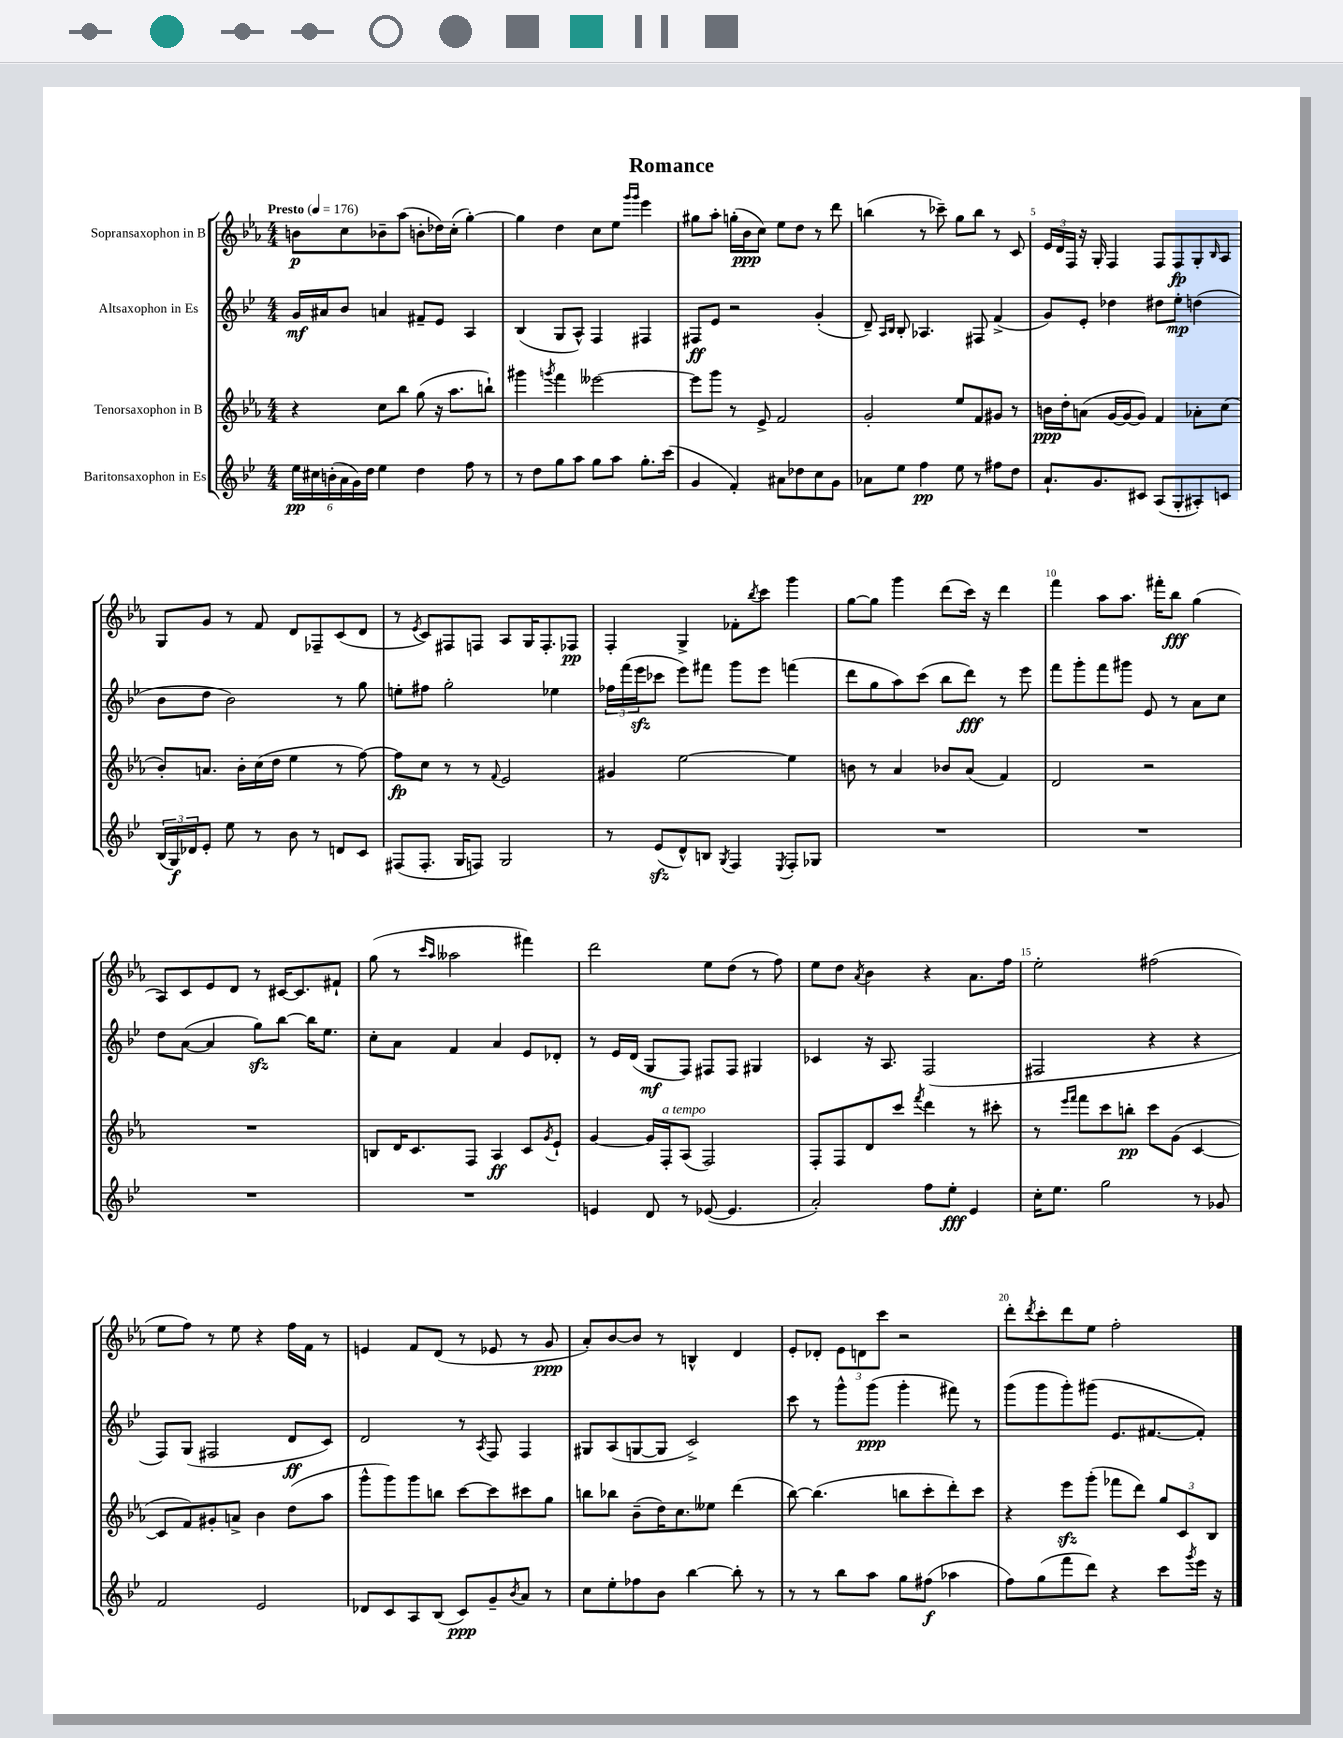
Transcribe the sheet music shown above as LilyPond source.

\header { title = "Romance" }
<<
\new StaffGroup <<
\new Staff = "s0" \with { instrumentName = "Sopransaxophon in B" } {
    \clef treble \key ees \major \numericTimeSignature \time 4/4 \tempo "Presto" 4 = 176
    b'8\p c''8 bes'8-- aes''8( b'8-. des''16) c''16-.( g''4~-.) |
    g''4 d''4 c''8 ees''8 \grace { g'''16 g'''16 } ees'''4 |
    gis''8 aes''8-. g''16-.( bes'16\ppp c''8) ees''8 d''8 r8 d'''8 |
    b''4( r8 ces'''8--) g''8 b''8 r8 c'8 |
    \tuplet 3/2 { ees'16 d'16 f16 } r16 g16-. f4 f8 f8\fp g8-. \grace { bes16 } aes8 |
    g8 g'8 r8 f'8 d'8 fes8-- c'8( d'8 |
    r8 \acciaccatura { ees'8 } c'8) fis8 f8 aes8 g16 f8.-. fes8\pp |
    f4-. g4-> fes'8-. \acciaccatura { bes''8 } c'''8 g'''4 |
    g''8~ g''8 g'''4 d'''8( c'''16) r16 d'''4 |
    f'''4 aes''8 aes''8. fis'''16-. bes''8\fff g''4( |
    aes8) c'8 ees'8 d'8 r8 cis'16~ cis'8. fis'8-! |
    g''8( r8 \grace { c'''16 aes''16 } aeses''2 fis'''4) |
    d'''2 ees''8 d''8( r8 f''8) |
    ees''8 d''8 \acciaccatura { aes'8 } bes'4 r4 aes'8. f''16 |
    ees''2-. fis''2( |
    ees''8 f''8) r8 ees''8 r4 f''16 f'16 r8 |
    e'4 f'8 d'8( r8 ees'8 r8 g'8\ppp |
    aes'8-.) bes'8~ bes'8 r8 b4-^ d'4 |
    ees'8-. des'8-. \tuplet 3/2 { ees'8 d'8 c'''8 } r2 |
    d'''8-. \acciaccatura { d'''8 } c'''8-. d'''8 ees''8 f''2-. \bar "|." |
}
\new Staff = "s1" \with { instrumentName = "Altsaxophon in Es" } {
    \clef treble \key bes \major \numericTimeSignature \time 4/4
    g'16\mf ais'16 bes'8 a'4 fis'8-- ees'8 a4 |
    bes4( g8 a8-^) f4 fis4 |
    fis8\ff ees'8 r2 g'4-.( |
    d'8--) \grace { a16 bes16 } bes8-. aes4. fis8 f'4->( |
    g'8) ees'8-. des''4 dis''8 ees''8-.\mp d''4( |
    bes'8 d''8 bes'2) r8 g''8 |
    e''8-. fis''8 g''2-. ees''4 |
    \tuplet 3/2 { fes''16 f'''16( ees'''16\sfz } ces'''8 ees'''8) fis'''8 g'''8 ees'''8 f'''4( |
    d'''8 g''8 a''8) c'''8( bes''8 d'''8\fff) r8 ees'''8 |
    f'''8 g'''8-. f'''8 gis'''8 ees'8 r8 a'8 c''8 |
    d''8 a'8~( a'4 g''8\sfz) bes''8~ bes''16 ees''8. |
    c''8-. a'8 f'4 a'4 ees'8 des'8-. |
    r8 ees'16 d'16( g8\mf f8) fis8 fis8 gis4 |
    ces'4 r16 a8. f2( |
    fis2 r4 r4 |
    f8) g8( fis2 d'8\ff c'8) |
    d'2 r8 \acciaccatura { a8 } f8 f4 |
    gis8 a8( g8~ g8 c'2->) |
    c'''8 r8 g'''8-^ g'''8\ppp( g'''4-. fis'''8) r8 |
    g'''8( g'''8 g'''8-.) gis'''8( ees'8. fis'8.~ fis'8-.) \bar "|." |
}
\new Staff = "s2" \with { instrumentName = "Tenorsaxophon in B" } {
    \clef treble \key ees \major \numericTimeSignature \time 4/4
    r4 c''8 bes''8 g''8( r16 aes''8. b''8-!) |
    gis'''4 \acciaccatura { g'''8 } f'''4 eeses'''2~ |
    eeses'''8 g'''8 r8 ees'8-> f'2 |
    g'2-. ees''8 f'8 gis'8 r8 |
    b'16\ppp d''16-. a'8( g'16~ g'16~ g'8) f'4 aes'8-. c''8( |
    bes'8-.) a'8. bes'16-. c''16( d''16 ees''4 r8 f''8~) |
    f''8\fp c''8 r8 r8 \appoggiatura { f'8 } ees'2 |
    gis'4 ees''2~ ees''4 |
    b'8 r8 aes'4 bes'8 aes'8( f'4) |
    d'2 r2 |
    R1 |
    b8 d'16 c'8. f8 aes4\ff c'8 \acciaccatura { g'8 } ees'8-! |
    g'4~ g'16 f16-.^\markup { \italic "a tempo" } aes8( f2) |
    f8-. f8 d'8 c'''8 \acciaccatura { f'''8 } d'''4 r8 cis'''8-. |
    r8 \grace { ees'''16 f'''16 } f'''8 c'''8 b''8-.\pp c'''8 g'8( c'4~ |
    c'8 f'8) gis'8-. a'8-> bes'4 d''8( aes''8 |
    g'''8-^ g'''8) g'''8 b''8 c'''8~ c'''8 cis'''8 g''8 |
    b''8 bes''8 bes'8--( d''16) c''8. eeses''8 d'''4( |
    bes''8~) bes''4.( b''8 c'''8-. d'''8-.) c'''8 |
    r4 ees'''8\sfz g'''8-.( fes'''8 d'''8) \tuplet 3/2 { g''8 c'8 bes8 } \bar "|." |
}
\new Staff = "s3" \with { instrumentName = "Baritonsaxophon in Es" } {
    \clef treble \key bes \major \numericTimeSignature \time 4/4
    \tuplet 6/4 { ees''16\pp cis''16 b'16-.( a'16 g'16) d''16 } ees''4 d''4 f''8 r8 |
    r8 d''8 g''8 a''8 g''8 a''8 g''8.-. c'''16( |
    g'4 f'4-.) ais'8 des''8 c''8 g'8 |
    aes'8 ees''8 f''4\pp ees''8 r8 fis''8 d''8 |
    a'8.-! g'8. cis'8 a8( g8-. ais8-.) c'8 |
    \tuplet 3/2 { bes16( g16\f) des'16 } ees'8-. ees''8 r8 bes'8 r8 d'8 c'8 |
    fis8( fis8.-. g16 f8) g2 |
    r8 ees'8\sfz( d'8-^) b8 \acciaccatura { g8 } f4 \acciaccatura { ees8 } f8-. ges8 |
    R1 |
    R1 |
    R1 |
    R1 |
    e'4 d'8 r8 ees'8~( ees'4. |
    a'2-.) f''8 ees''8-.\fff ees'4 |
    c''16-. ees''8. g''2 r8 ges'8 |
    f'2 ees'2 |
    des'8 c'8 a8 bes8( c'8\ppp) g'8-- \acciaccatura { bes'8 } a'8 r8 |
    c''8 ees''8-. fes''8 bes'8 bes''4~ bes''8-. r8 |
    r8 r8 bes''8 a''8 g''8 fis''8\f( aes''4 |
    f''8) g''8( f'''8 d'''8) r4 c'''8 \acciaccatura { g'''8 } ees'''16 r16 \bar "|." |
}
>>
>>
\layout { \context { \Score \override BarNumber.break-visibility = ##(#f #t #t) barNumberVisibility = #(every-nth-bar-number-visible 5) } }
